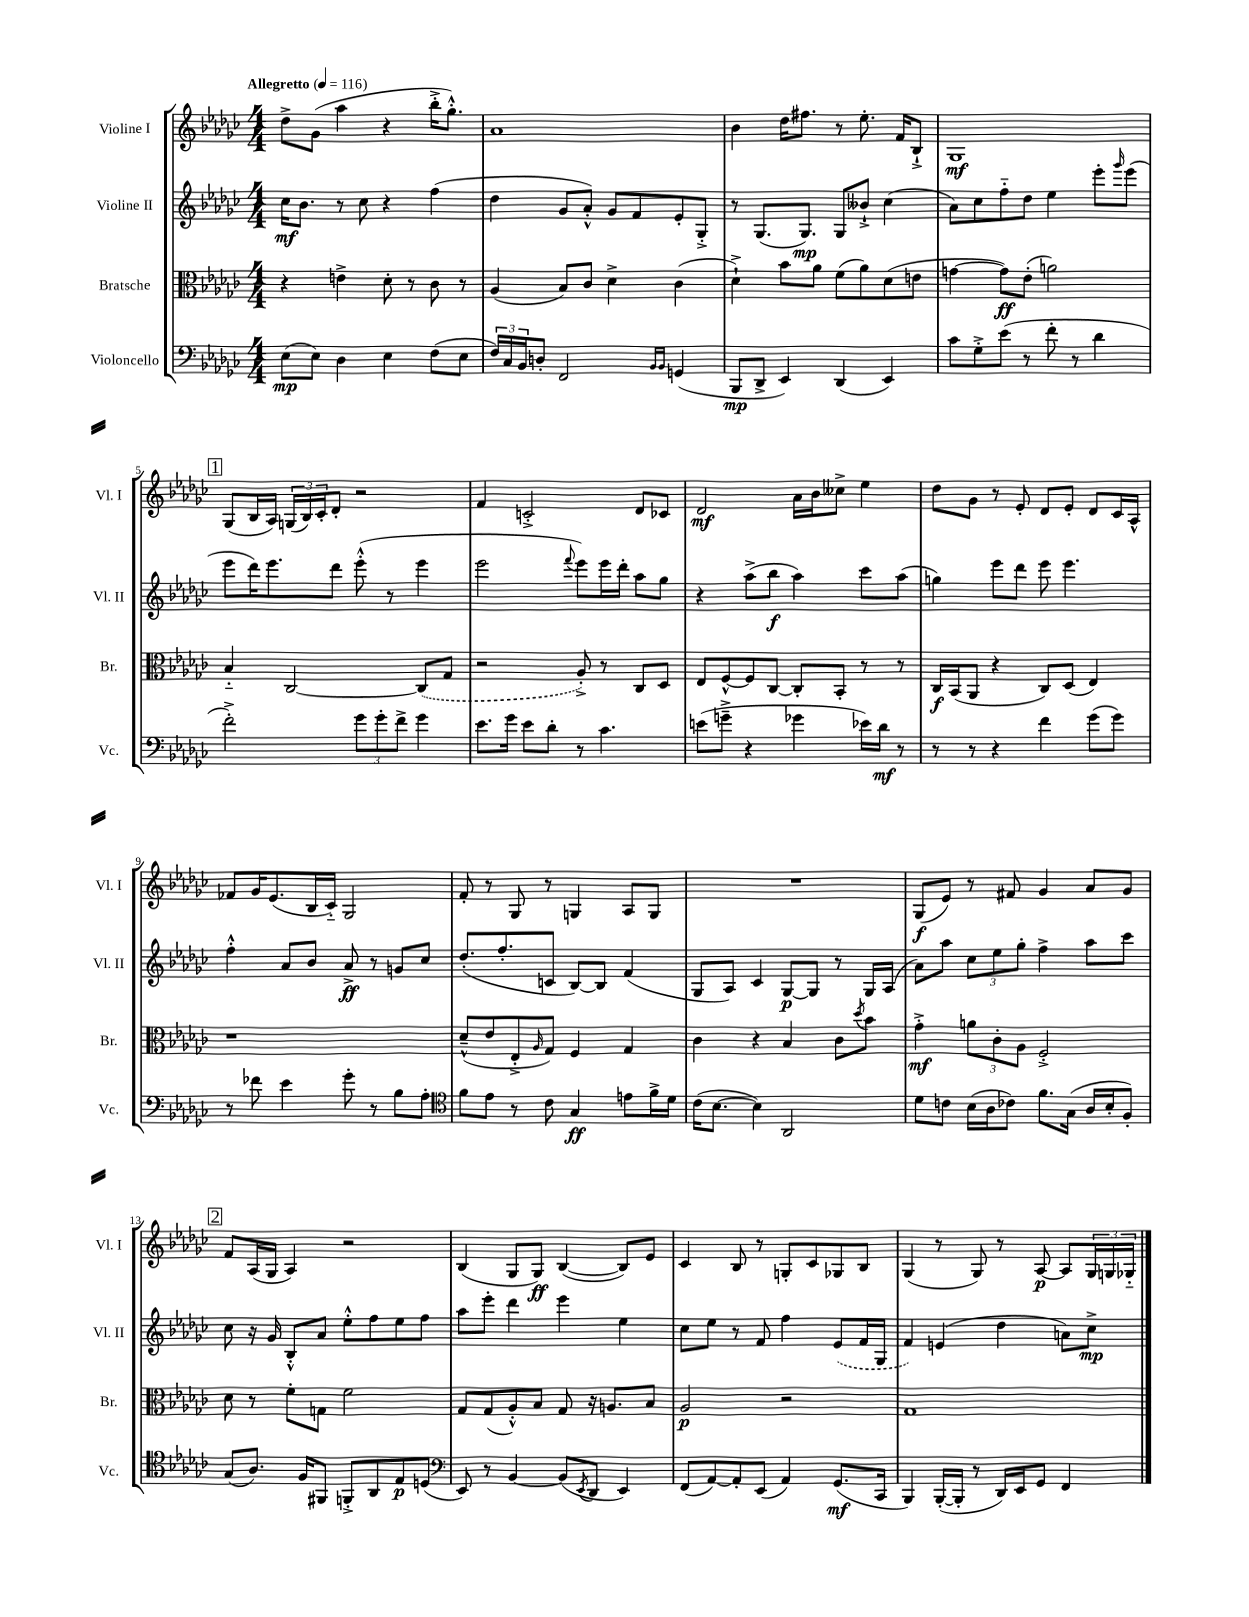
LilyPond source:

<<
\new StaffGroup <<
\new Staff = "s0" \with { instrumentName = "Violine I" shortInstrumentName = "Vl. I" } {
    \clef treble \key ges \major \numericTimeSignature \time 4/4 \tempo "Allegretto" 4 = 116
    des''8-> ges'8( aes''4 r4 bes''16-.-> ges''8.-.-^) |
    aes'1 |
    bes'4 des''16 fis''8. r8 ees''8.-. f'16 bes8-!-> |
    ges1\mf |
    \mark \markup { \box "1" } ges8( bes16 aes16) \tuplet 3/2 { g16( bes16) ces'16-. } des'8-. r2 |
    f'4 c'2-.-> des'8 ces'8 |
    des'2\mf aes'16 bes'16 ceses''8-> ees''4 |
    des''8 ges'8 r8 ees'8-. des'8 ees'8-. des'8 ces'16 aes16-^ |
    fes'8 ges'16 ees'8.( bes16 ces'16-_) ges2 |
    f'8-. r8 ges8 r8 g4 aes8 g8 |
    R1 |
    ges8\f( ees'8) r8 fis'8 ges'4 aes'8 ges'8 |
    \mark \markup { \box "2" } f'8 aes16( ges16 aes4) r2 |
    bes4( ges8 ges8\ff) bes4~( bes8) ees'8 |
    ces'4 bes8 r8 g8-. ces'8 ges8 bes8 |
    ges4( r8 ges8) r8 aes8~\p aes8 \tuplet 3/2 { ges16 g16 ges16-_ } \bar "|." |
}
\new Staff = "s1" \with { instrumentName = "Violine II" shortInstrumentName = "Vl. II" } {
    \clef treble \key ges \major \numericTimeSignature \time 4/4
    ces''16\mf bes'8. r8 ces''8 r4 f''4( |
    des''4 ges'8 aes'8-.-^) ges'8 f'8 ees'8-. ges8-.-> |
    r8 ges8.( ges8.\mp) ges8 beses'8-!-> ces''4( |
    aes'8) ces''8 f''8-_ des''8 ees''4 ees'''8-. \grace { ges'''16 } ees'''8( |
    \mark \markup { \box "1" } ees'''8 des'''16) ees'''8. des'''8 ees'''8-.-^( r8 ees'''4 |
    ees'''2 \appoggiatura { f'''8 } ees'''8) ees'''16 des'''16-. aes''8 ges''8 |
    r4 aes''8->( bes''8\f aes''4) ces'''8 aes''8( |
    g''4) ees'''8 des'''8 ees'''8 ees'''4. |
    f''4-.-^ aes'8 bes'8 aes'8->\ff r8 g'8 ces''8 |
    des''8.-.( f''8.-. c'8 bes8~) bes8 f'4( |
    ges8 aes8) ces'4 ges8~\p ges8 r8 ges16 aes16( |
    aes'8) aes''8 \tuplet 3/2 { ces''8 ees''8 ges''8-. } f''4-> aes''8 ces'''8 |
    \mark \markup { \box "2" } ces''8 r16 ges'16 bes8-.-^ aes'8 ees''8-.-^ f''8 ees''8 f''8 |
    aes''8 ees'''8-. des'''4 ees'''4 ees''4 |
    ces''8 ees''8 r8 f'8 f''4 \once \slurDashed ees'8( f'16 ges16 |
    f'4) e'4( des''4 a'8) ces''8->\mp \bar "|." |
}
\new Staff = "s2" \with { instrumentName = "Bratsche" shortInstrumentName = "Br." } {
    \clef alto \key ges \major \numericTimeSignature \time 4/4
    r4 e'4-> des'8-. r8 ces'8 r8 |
    aes4( bes8) ces'8 des'4-> ces'4( |
    des'4-!->) bes'8 aes'8 f'8( aes'8) des'8( e'8 |
    g'4~ g'8\ff) ees'8-.( a'2) |
    \mark \markup { \box "1" } bes4-_ ces2~ \once \slurDashed ces8( ges8 |
    r2 aes8-.->) r8 ces8 des8 |
    ees8 f8~-^ f8 ces8~ ces8-. bes,8-. r8 r8 |
    ces16\f bes,16( aes,8 r4 ces8) des8( ees4) |
    r1 |
    des'8---^( ees'8 ees8-.-> \grace { aes16 } ges8) f4 ges4 |
    ces'4 r4 bes4 ces'8 \acciaccatura { des''8 } bes'8 |
    ges'4-.->\mf \tuplet 3/2 { a'8 ces'8-. aes8 } f2-.-> |
    \mark \markup { \box "2" } des'8 r8 f'8-. g8 f'2 |
    ges8 ges8( aes8-.-^) bes8 ges8 r16 a8. bes8 |
    aes2\p r2 |
    ges1 \bar "|." |
}
\new Staff = "s3" \with { instrumentName = "Violoncello" shortInstrumentName = "Vc." } {
    \clef bass \key ges \major \numericTimeSignature \time 4/4
    ees8\mp( ees8) des4 ees4 f8( ees8 |
    \tuplet 3/2 { f16) ces16 bes,16 } d8-. f,2 \grace { bes,16 bes,16 } g,4( |
    bes,,8\mp des,8-> ees,4) des,4( ees,4) |
    ces'8 ges8-.-> ees'8( r8 f'8-. r8 des'4 |
    \mark \markup { \box "1" } f'2-.->) \tuplet 3/2 { ges'8 ges'8-. f'8-> } ges'4 |
    ees'8. ges'16 ees'8 des'8-. r8 ces'4. |
    e'8( g'8---> r4 ges'4 ees'16) des'16\mf r8 |
    r8 r8 r4 f'4 ges'8( ges'8) |
    r8 fes'8 ees'4 ges'8-. r8 bes8 aes8-. |
    \clef tenor f'8 ees'8 r8 ces'8 ges4\ff e'8 f'16-> des'16 |
    ces'16( bes8.~ bes4) aes,2 |
    des'8 c'8 bes16( aes16 ces'8) f'8. ges16( aes16 bes16-. f8-.) |
    \mark \markup { \box "2" } ges8( aes8.) f16 fis,8 f,8-.-> aes,8 ees8\p d8( |
    \clef bass ees,8) r8 bes,4~ bes,8( \acciaccatura { ees,8 } des,8 ees,4) |
    f,8( aes,8~) aes,8-. ees,8( aes,4) ges,8.\mf( ces,16 |
    bes,,4) bes,,16~-.( bes,,16-. r8 des,16) ees,16 ges,8 f,4 \bar "|." |
}
>>
>>
